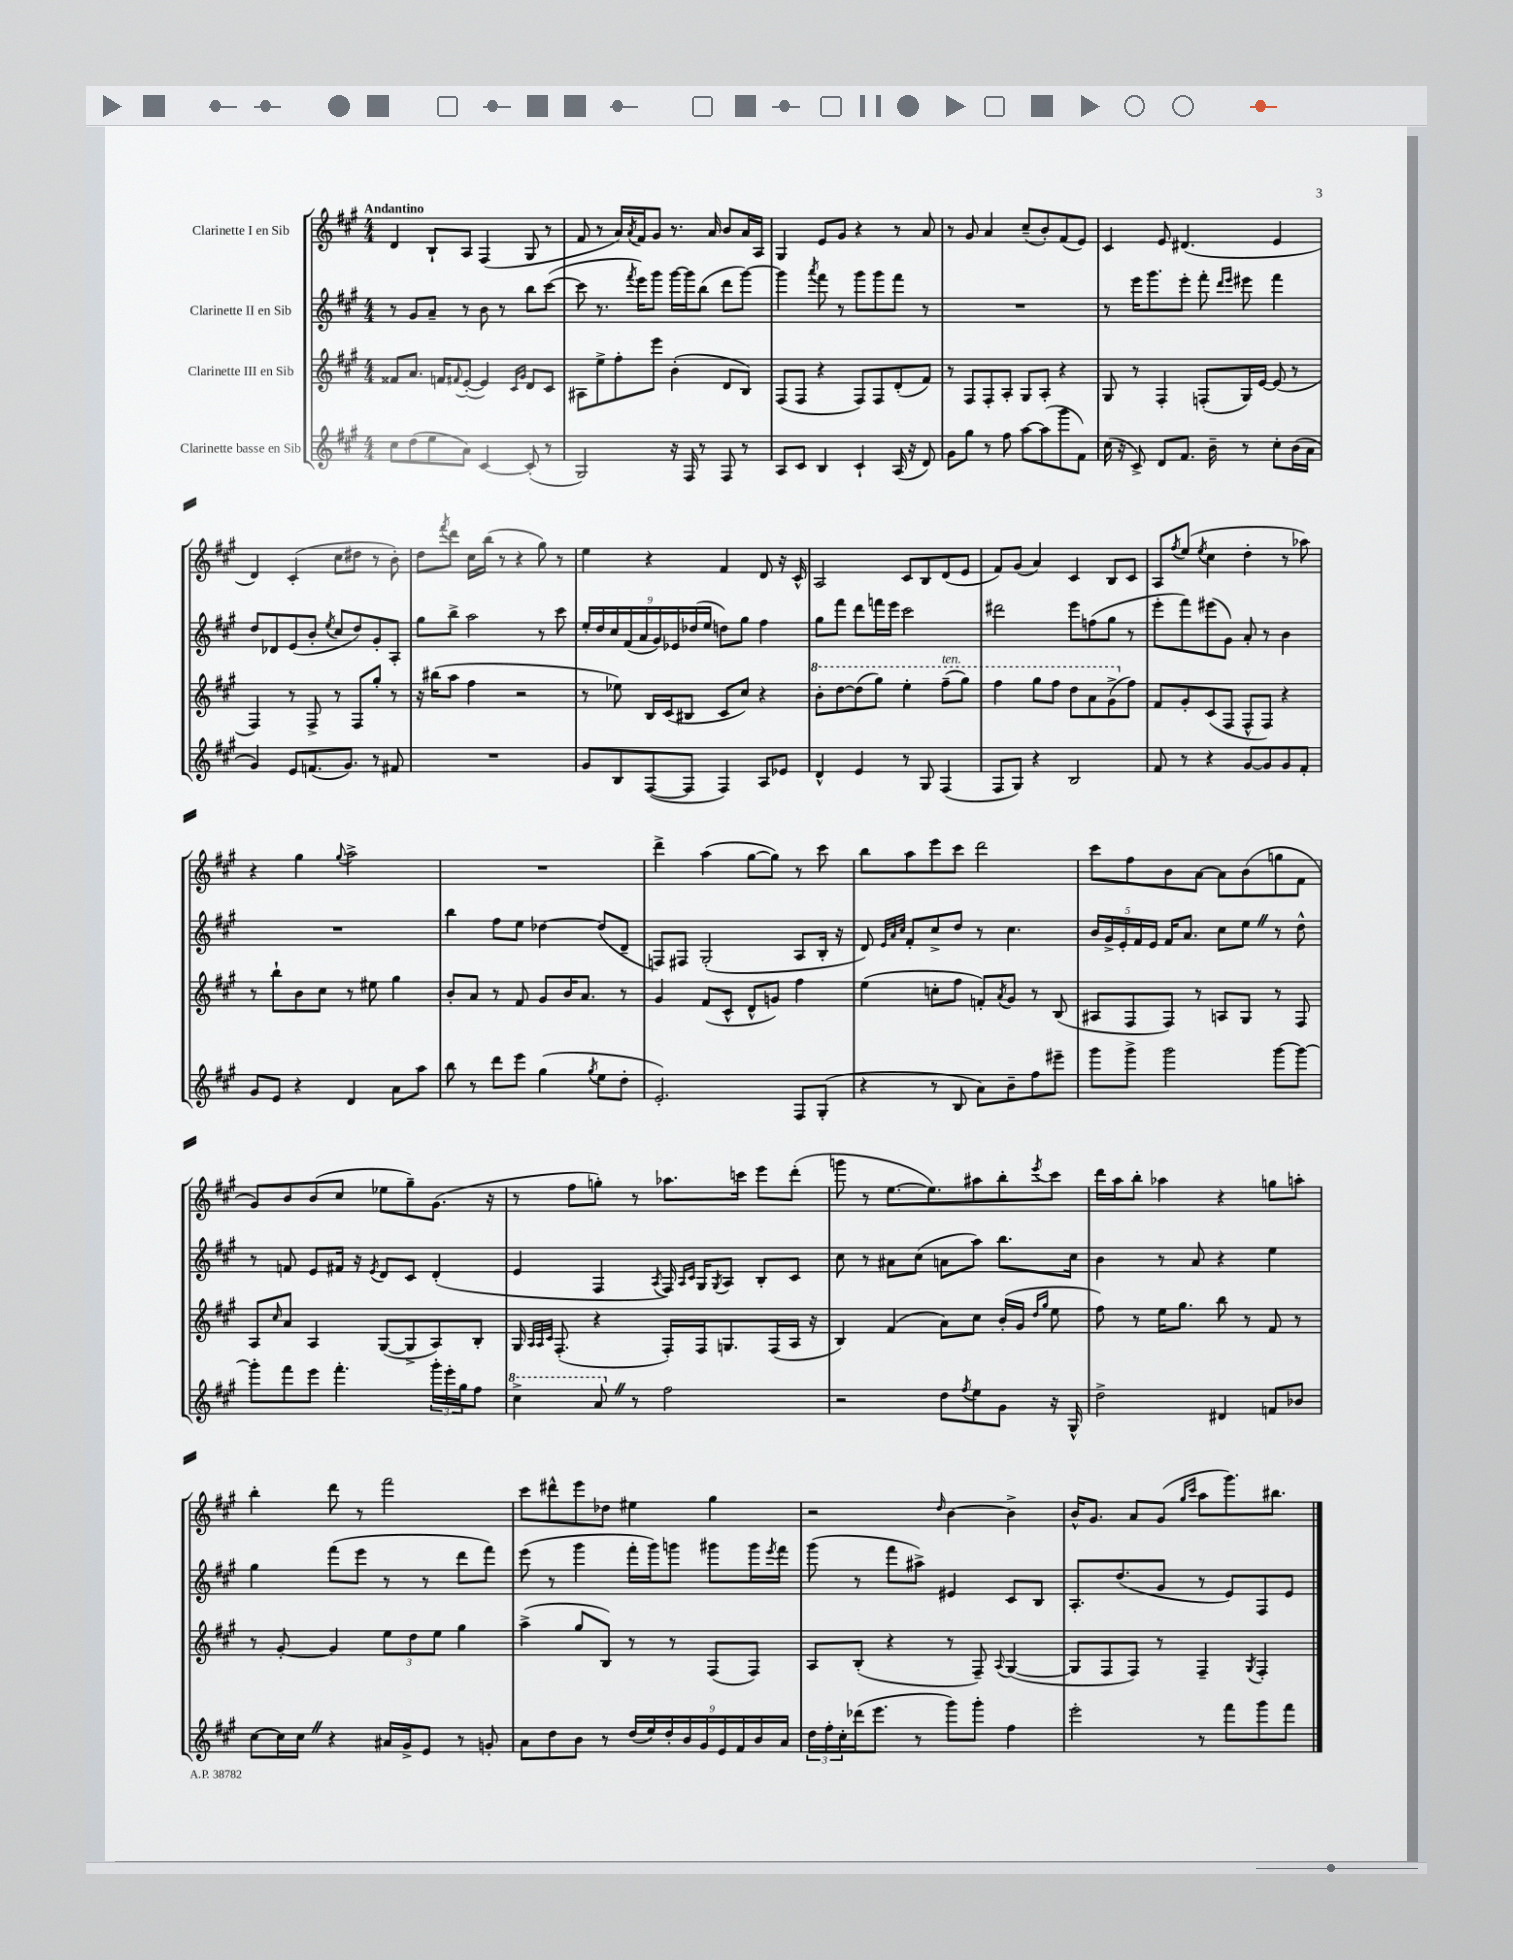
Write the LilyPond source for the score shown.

<<
\new StaffGroup <<
\new Staff = "s0" \with { instrumentName = "Clarinette I en Sib" } {
    \clef treble \key a \major \numericTimeSignature \time 4/4 \tempo "Andantino"
    d'4 b8-! a8 fis4( gis8 r8 |
    fis'8 r8 a'16) \acciaccatura { a'8 } fis'16 gis'8 r8. a'16 b'8 a'16 a16 |
    gis4 e'8 gis'8 r4 r8 a'8 |
    r8 gis'8 a'4 cis''8--( b'8-.) fis'8( e'8) |
    cis'4 e'8 dis'4.( e'4 |
    d'4) cis'4-.( cis''8 dis''8 r8 b'8-.) |
    d''8 \acciaccatura { fis'''8 } d'''8 cis''16 b''16( r8 r4 gis''8) r8 |
    e''4 r4 fis'4 d'8 r16 cis'16-^ |
    a2 cis'8 b8 d'8( e'8 |
    fis'8) gis'8( a'4) cis'4 b8 cis'8 |
    a8 \acciaccatura { fis''8 } e''8( \acciaccatura { e''8 } cis''4 d''4-. r8 aes''8) |
    r4 gis''4 \appoggiatura { gis''8 } a''2-> |
    R1 |
    d'''4-> a''4( gis''8~ gis''8) r8 cis'''8 |
    b''8 a''8 e'''8 cis'''8 d'''2 |
    cis'''8 fis''8 b'8 a'8~ a'8 b'8( g''8 fis'8 |
    gis'8) b'8 b'8( cis''8 ees''8 gis''8--) gis'8.( r16 |
    r8 fis''8 g''8-.) r8 aes''8. c'''16 e'''8 d'''8-.( |
    g'''8 r8 e''8.~ e''8.) ais''8 b''8-. \acciaccatura { e'''8 } cis'''8 |
    d'''16 a''16 b''8-. aes''4 r4 g''8 a''8-. |
    b''4-. d'''8 r8 fis'''2 |
    cis'''8 dis'''8-^ e'''8 des''8 eis''4 gis''4 |
    r2 \grace { d''16 } b'4~ b'4-> |
    b'16-^ gis'8. a'8 gis'8( \grace { gis''16 cis'''16 } a''8 gis'''8.) bis''8. \bar "|." |
}
\new Staff = "s1" \with { instrumentName = "Clarinette II en Sib" } {
    \clef treble \key a \major \numericTimeSignature \time 4/4
    r8 gis'8 a'8-- r8 b'8 r8 b''8 cis'''8~( |
    cis'''8 r8. \acciaccatura { fis'''8 } e'''16) gis'''8 gis'''16~ gis'''16 b''8( d'''8 gis'''8~) |
    gis'''4 \acciaccatura { a'''8 } fis'''8 r8 gis'''8 gis'''8 fis'''8 r8 |
    R1 |
    r8 e'''16 gis'''8. e'''8-. fis'''8-. \grace { d'''16 e'''16 } eis'''8 fis'''4 |
    d''8 des'8 e'8( b'8-. \acciaccatura { e''8 } cis''8 d''8) gis'8-. a8-. |
    gis''8 b''8-> a''2 r8 cis'''8 |
    \tuplet 9/8 { e''16-. d''16 cis''16 fis'16( a'16 gis'16) ees'16 des''16( e''16 } d''8) gis''8 fis''4 |
    gis''8 fis'''8 d'''8 f'''16 e'''16 cis'''2 |
    dis'''2 e'''8 f''8( gis''8 r8 |
    e'''8-. fis'''8) eis'''8( gis'8) a'8-. r8 b'4 |
    R1 |
    b''4 fis''8 e''8 des''4~ des''8( d'8-- |
    f8) fis8 gis2-.( a8 b16-. r16 |
    d'8) \grace { e'32 a'32 cis''32 } fis'8-. cis''8-> d''8 r8 cis''4. |
    \tuplet 5/4 { b'16 gis'16-> e'16-. fis'16 e'16 } fis'16 a'8. cis''8 e''8 \once \override BreathingSign.text = \markup { \musicglyph "scripts.caesura.straight" } \breathe r8 d''8-^ |
    r8 f'8 e'8 fis'16 r16 \acciaccatura { e'8 } d'8 cis'8 d'4-.( |
    e'4 fis4 \acciaccatura { a8 } fis16) \grace { a16 cis'16 } gis16 \acciaccatura { gis8 } a8 b8-. cis'8 |
    cis''8 r8 ais'8 cis''8( a'8 a''8) b''8. cis''16 |
    b'4 r8 a'8 r4 e''4 |
    gis''4 fis'''8( e'''8 r8 r8 d'''8 fis'''8) |
    e'''8( r8 gis'''4 fis'''16-. gis'''16) g'''8 gis'''8 gis'''16 \acciaccatura { e'''8 } fis'''16 |
    gis'''8( r8 fis'''8 ais''8->) eis'4 cis'8 b8 |
    a8.-. d''8.( gis'8 r8 e'8) fis8 e'8 \bar "|." |
}
\new Staff = "s2" \with { instrumentName = "Clarinette III en Sib" } {
    \clef treble \key a \major \numericTimeSignature \time 4/4
    fisis'8 a'8. f'16 \appoggiatura { fis'8 } e'8~-.( e'4) \grace { cis'16 gis'16 } d'8 cis'8 |
    ais8 e''8-> fis''8-. e'''8 b'4-.( d'8 b8) |
    fis8( fis8 r4 fis8) fis8 d'8-.( fis'8) |
    r8 fis8 fis8-. a8-. gis8 a8-. r4 |
    gis8 r8 fis4-. f8-.( gis16) e'16~ e'8( r8 |
    fis4) r8 fis8-> r8 fis8 gis''8-. r8 |
    r16 bis''16( a''8 fis''4 r2 |
    r8 ees''8) b16 cis'16( bis8 cis'8 cis''8) r4 |
    \ottava #1 b''8-. d'''8~ d'''8( gis'''8) e'''4-. fis'''8--^\markup { \italic "ten." }( gis'''8) |
    fis'''4 gis'''8 fis'''8 d'''8 a''8 gis''8->( \ottava #0 fis''8) |
    fis'8 gis'8-. cis'8( fis8 fis8-^ fis8) r4 |
    r8 b''8-! b'8 cis''8 r8 eis''8 gis''4 |
    b'8-. a'8 r8 fis'8 gis'8 b'16 a'8. r8 |
    gis'4 fis'8( cis'8-^ d'8-^ g'8) fis''4 |
    e''4( c''8-. fis''8 f'8-.) \acciaccatura { a'8 } gis'8 r8 b8( |
    ais8 fis8 fis8) r8 a8 gis8 r8 fis8 |
    a8 \grace { cis''16 } a'8 a4 gis8~( gis8-> a8) b8-. |
    gis16 \grace { a32 a32 cis'32 } fis8.-.( r4 fis16-.) fis16 g8. fis16( a16 r16 |
    b4) fis'4( a'8) cis''8 b'16-.( gis'16 \grace { d''16 gis''16 } e''8 |
    fis''8) r8 e''16 gis''8. b''8 r8 fis'8 r8 |
    r8 gis'8~-. gis'4 \tuplet 3/2 { e''8 d''8 e''8 } gis''4 |
    a''4->( gis''8 b8) r8 r8 fis8( fis8) |
    a8 b8-.( r4 r8 fis8--) \appoggiatura { a8 } gis4~( |
    gis8 fis8 fis8) r8 fis4-- \acciaccatura { gis8 } fis4-. \bar "|." |
}
\new Staff = "s3" \with { instrumentName = "Clarinette basse en Sib" } {
    \clef treble \key a \major \numericTimeSignature \time 4/4
    cis''8 d''8( e''8 a'8) cis'4~ cis'8-.( r8 |
    gis2) r16 fis16 r8 fis8 r8 |
    a8 cis'8 b4 cis'4-! a16( r16 d'8) |
    gis'8 gis''8 r8 fis''8 a''8~ a''8( gis'''8 fis'8) |
    cis''16( r16 cis'8->) d'8 fis'8. b'16-- r8 cis''8-. b'16( a'16 |
    gis'4) e'8 f'8.( gis'8.) r8 fis'8 |
    R1 |
    gis'8 b8 fis8~( fis8 fis4) a8 ees'8 |
    d'4-^ e'4 r8 gis8 fis4( |
    fis8 gis8) r4 b2 |
    fis'8 r8 r4 gis'8~ gis'8 gis'8 fis'8-. |
    gis'8 e'8 r4 d'4 a'8 a''8 |
    b''8 r8 d'''8 e'''8 gis''4( \acciaccatura { gis''8 } e''8 d''8-. |
    e'2.-.) fis8 gis8-.( |
    r4 r8 b8 a'8) b'8-- fis''8 eis'''8-- |
    gis'''8 gis'''8-> gis'''2 gis'''8~ gis'''8~ |
    gis'''8-. fis'''8 e'''8 fis'''4.-. \tuplet 3/2 { gis'''16-. e'''16-. gis''16 } fis''8 |
    \ottava #1 cis'''4-> a''8 \once \override BreathingSign.text = \markup { \musicglyph "scripts.caesura.straight" } \breathe \ottava #0 r8 fis''2 |
    r2 d''8 \acciaccatura { fis''8 } e''8 gis'8 r16 gis16-^ |
    d''2-> dis'4 f'8 bes'8 |
    cis''8~ cis''16 cis''16 \once \override BreathingSign.text = \markup { \musicglyph "scripts.caesura.straight" } \breathe r4 ais'16 gis'16-> e'8 r8 g'8-. |
    a'8 d''8 b'8 r8 \tuplet 9/8 { d''16( e''16) d''16-. b'16 gis'16 e'16 fis'16 b'16 a'16 } |
    \tuplet 3/2 { d''16 fis''16-. cis''16-. } des'''16( e'''8. r8 gis'''8) gis'''8-. fis''4 |
    e'''2-. r8 fis'''8 gis'''8 fis'''8 \bar "|." |
}
>>
>>
\layout { \context { \Score \remove "Bar_number_engraver" } }
